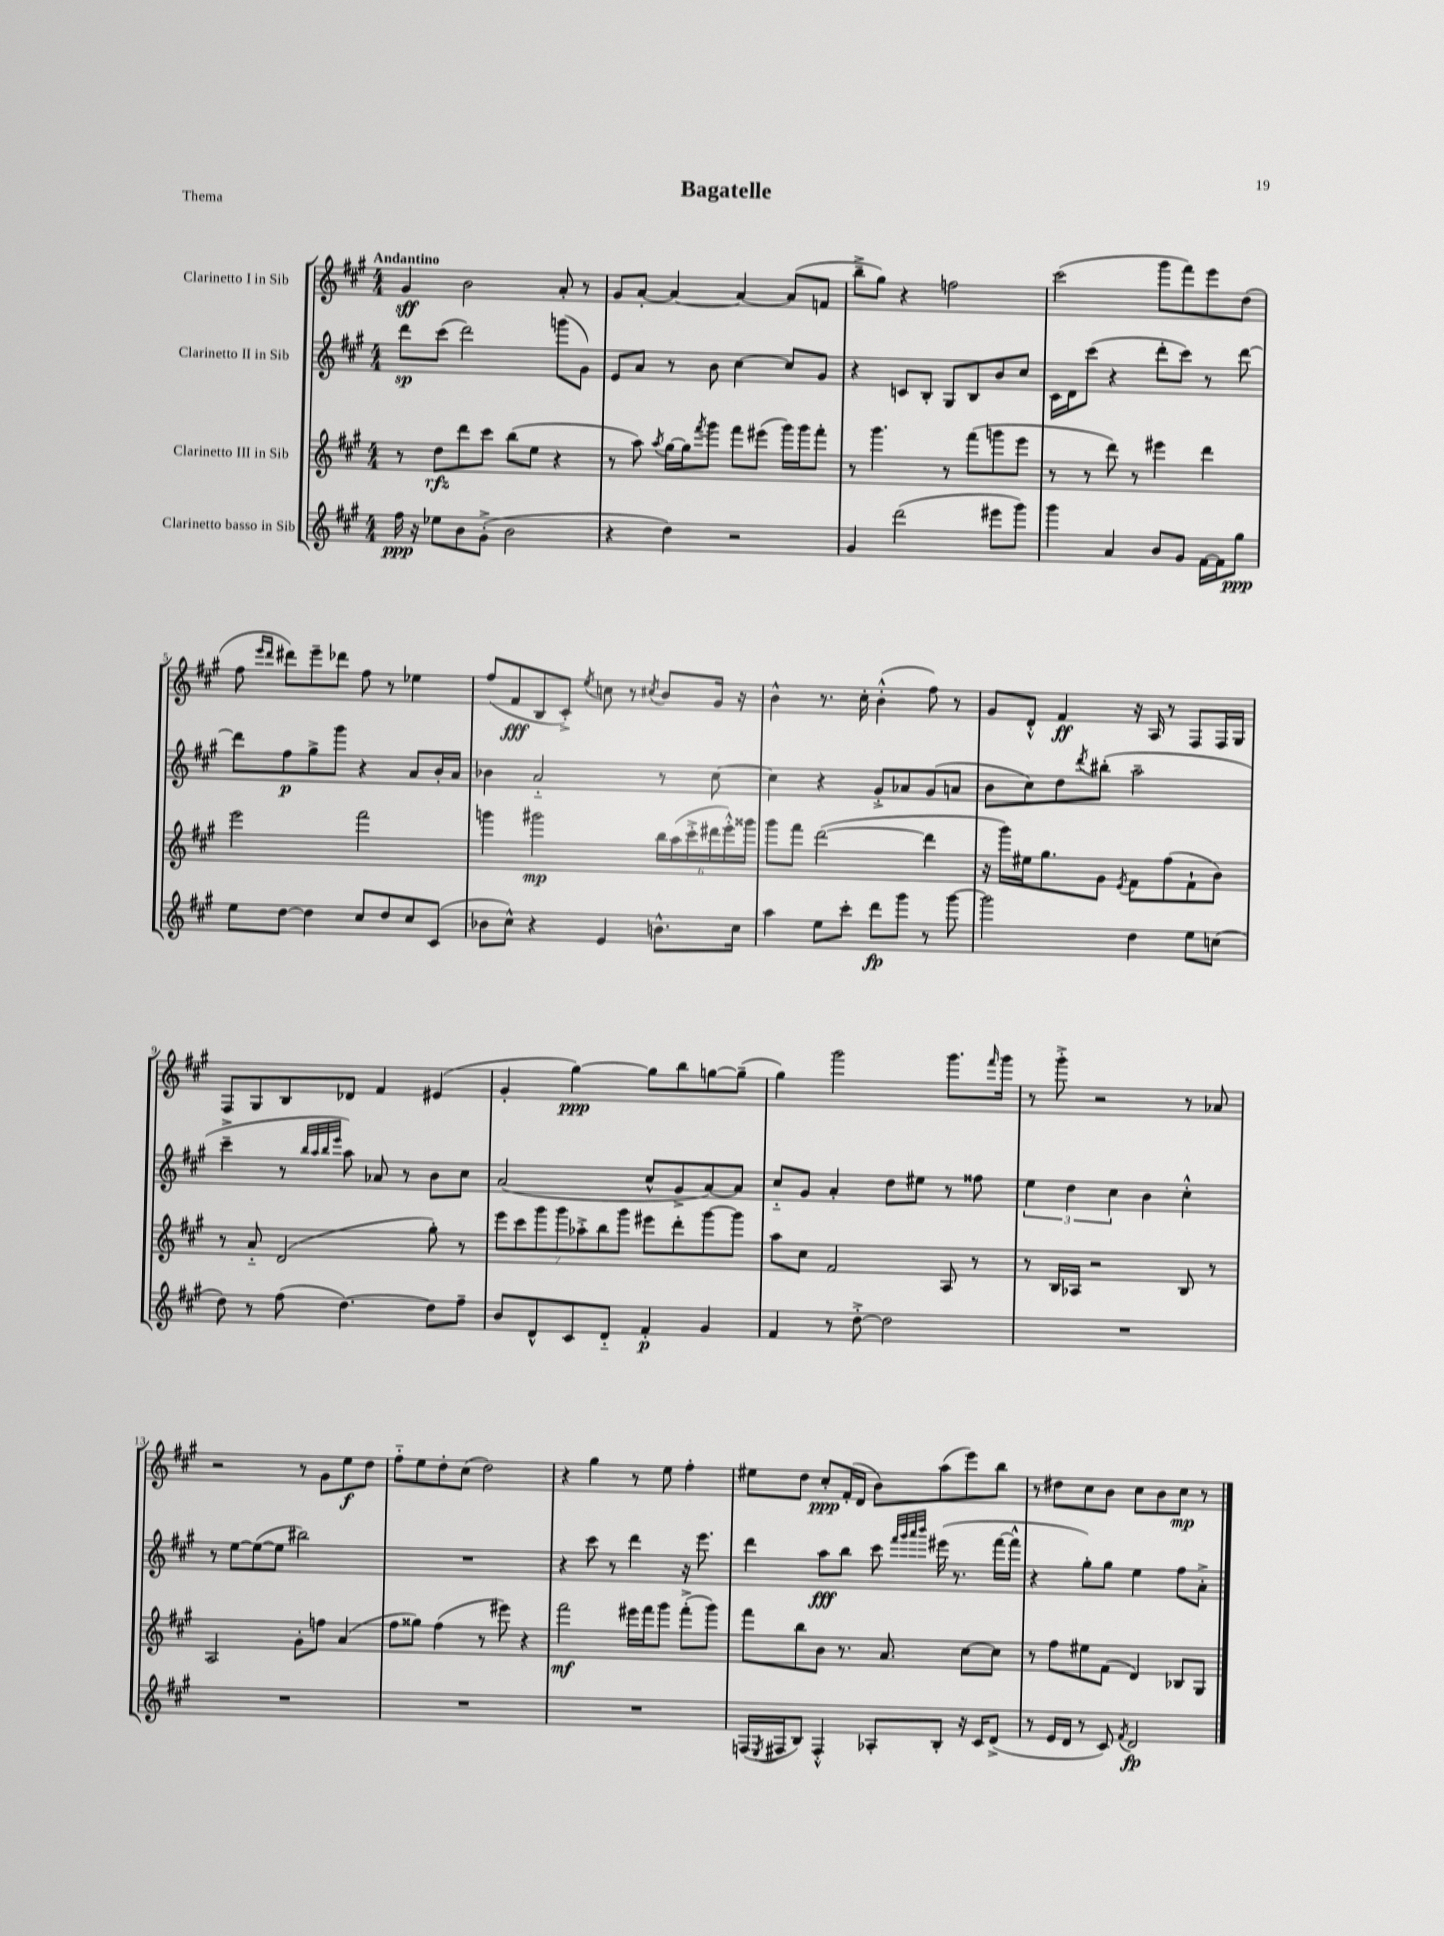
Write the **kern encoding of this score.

**kern	**kern	**kern	**kern
*staff4	*staff3	*staff2	*staff1
*clefG2	*clefG2	*clefG2	*clefG2
*k[f#c#g#]	*k[f#c#g#]	*k[f#c#g#]	*k[f#c#g#]
*M4/4	*M4/4	*M4/4	*M4/4
16ff#	8r	8ddd	4g#
16r	.	.	.
8ee-	8dd	(8ccc#	.
8b	8ddd	2ddd)	2b
(8g#'^	8ccc#	.	.
2b	(8bb	.	.
.	8ee	.	.
.	4r	(8ggg	8a'
.	.	8g#)	8r
=	=	=	=
4r	8r	8e	8g#
.	8aa)	8a	[8a'
.	8qaa	.	.
4dd)	[16gg#	8r	4a_
.	16gg#]	.	.
.	8qfff#	.	.
.	8ggg#	8b	.
2r	8fff#	[4cc#	4a_
.	(8eee#	.	.
.	16ggg#)	8cc#]	(8a]
.	16ggg#	.	.
.	8fff#'	8g#	8f
=	=	=	=
4g#	8r	4r	8bb~^
.	4.ggg#	.	8gg#)
(2ddd	.	8c	4r
.	.	8B'	.
.	8r	8G#	2ff
.	(8fff#	8B	.
8eee#	8ggg	8b	.
8ggg#)	8eee	8cc#	.
=	=	=	=
4ggg#	8r	16c#	(2ccc#
.	.	16d	.
.	8r	(8ccc#	.
4a	8ddd)	4r	.
.	8r	.	.
8b	4eee#	8ddd'	8ggg#
8g#	.	8ccc#)	8fff#)
[16f#	4ddd	8r	8eee
16f#]	.	.	.
8gg#	.	[8ddd	(8dd
=	=	=	=
8ee	2eee	8ddd]	8ff#
.	.	.	16qqeee
.	.	.	16qqddd
[8dd	.	8ff#	8ddd#)
4dd]	.	8gg#^	8eee~
.	.	8ggg#	8ddd-
8cc#	2fff#	4r	8ff#
8dd	.	.	8r
8cc#	.	8a	4ee-
(8c#	.	16b'	.
.	.	16a	.
=	=	=	=
8b-	4ggg	4b-	(8ff#
8cc#^^)	.	.	8f#
4r	2ggg#	2a'~	8B
.	.	.	8c#'^)
.	.	.	8qee
4e	.	.	8cc
.	.	.	8r
.	.	.	8qcc#
8.b^^	24bb	8r	8b
.	(24aa	.	.
.	24ccc#'^	.	.
.	24ddd#	[8cc#	16g#
.	24eee'^^)	.	.
16cc#	.	.	16r
.	24ggg##	.	.
=	=	=	=
4aa	8ggg#	4cc#]	4b^^
.	8fff#	.	.
8ee	([2ddd	4r	8.r
8ccc#'	.	.	.
.	.	.	16cc#'
8ddd	.	8g#'^	(4b'^^
8ggg#	.	8a-	.
8r	4ddd]	(8g#	8ff#)
[8ggg#	.	8a	8r
=	=	=	=
2ggg#]	16r	8b	8g#
.	16ggg#)	.	.
.	16ee#	8cc#)	8d'^^
.	8.gg#	.	.
.	.	8dd	4f#
.	.	8qddd	.
.	8g#	(8bb#'	.
.	8qe	.	.
4dd	8f#	2aa~	16r
.	.	.	16A
.	(8ff#	.	8r
8ee	8f#`	.	8F#
(8cc	8b)	.	16F#
.	.	.	16G#
=	=	=	=
8dd)	8r	4ccc#~^	8F#
8r	8a'~	.	8G#
(8ff#	(2d	8r	8B
.	.	32qqbb	.
.	.	32qqaa	.
.	.	32qqbb	.
.	.	32qqeee	.
[4.dd)	.	8aa)	8d-
.	.	8a-	4f#
.	.	8r	.
8dd]	8gg#')	8b	(4e#
8ff#~	8r	8cc#	.
=	=	=	=
8b	14eee	(2a	4g#'
.	14ccc#	.	.
8d^^	.	.	.
.	14ggg#	.	.
.	14ggg#	.	.
8c#	.	.	[4gg#)
.	14aa-'^	.	.
.	14bb	.	.
8d'~	.	.	.
.	14ggg#	.	.
4f#'	8eee#	8cc#^^	8gg#]
.	8ddd'	8g#^	8bb
4g#	[8ggg#	[8a)	[8gg
.	8ggg#]	8a]	(8gg~]
=	=	=	=
4f#	8aa	8cc#'~	4gg#)
.	8cc#	8g#	.
8r	2f#	4a'	2ggg#
[8dd'^	.	.	.
2dd]	.	8dd	.
.	.	8ee#	.
.	8A	8r	8.ggg#
.	8r	8ff##	.
.	.	.	16qqfff#
.	.	.	16ggg#
=	=	=	=
1r	8r	6ee	8r
.	16B	.	8ggg#'^
.	.	6dd	.
.	16A-	.	.
.	2r	.	2r
.	.	6cc#	.
.	.	4b	.
.	8B	4cc#'^^	8r
.	8r	.	8a-
=	=	=	=
1r	2A	8r	2r
.	.	[8ee	.
.	.	(8ee_	.
.	.	8ee]	.
.	8g#'	2bb#)	8r
.	8ff	.	8g#
.	(4a	.	8ee
.	.	.	8dd
=	=	=	=
1r	8ff#	1r	8ff#'~
.	8gg##)	.	8ee
.	(4ff#	.	8dd'
.	.	.	(8cc#
.	8r	.	2dd)
.	8eee#)	.	.
.	4r	.	.
=	=	=	=
1r	2fff#	4r	4r
.	.	8ccc#	4gg#
.	.	8r	.
.	16eee#	4ddd	8r
.	16fff#	.	.
.	8ggg#	.	8ee
.	(8fff#'^	16r	4ff#'
.	.	8.eee	.
.	8ggg#)	.	.
=	=	=	=
(16F	8fff#	4ddd	8ee#
8qE	.	.	.
16F#	.	.	.
8B)	8bb	.	8dd
4F#'^^	8b	8aa	8cc#'
.	8.r	8bb	(16f#'
.	.	.	16d
8A-'	.	8ccc#	8b)
.	8.a	.	.
.	.	32qqfff#	.
.	.	32qqggg#	.
.	.	32qqaaa	.
.	.	32qqbbb	.
8B'	.	(16eee#	(8aa
.	.	8.r	.
16r	[8cc#	.	8eee)
16c#	.	.	.
(8d^	8cc#]	[16fff#	8bb
.	.	16fff#^^]	.
=	=	=	=
8r	8r	4r	8r
16e	8ff#	.	8dd#
16d	.	.	.
8r	8ee#	8gg#')	8cc#
8c#)	(8f#	8gg#	8b
8qf#	.	.	.
2d	4d)	4ee	8cc#
.	.	.	8b
.	8B-	8ff#	8cc#
.	8G#	8a'^	8r
==	==	==	==
*-	*-	*-	*-
